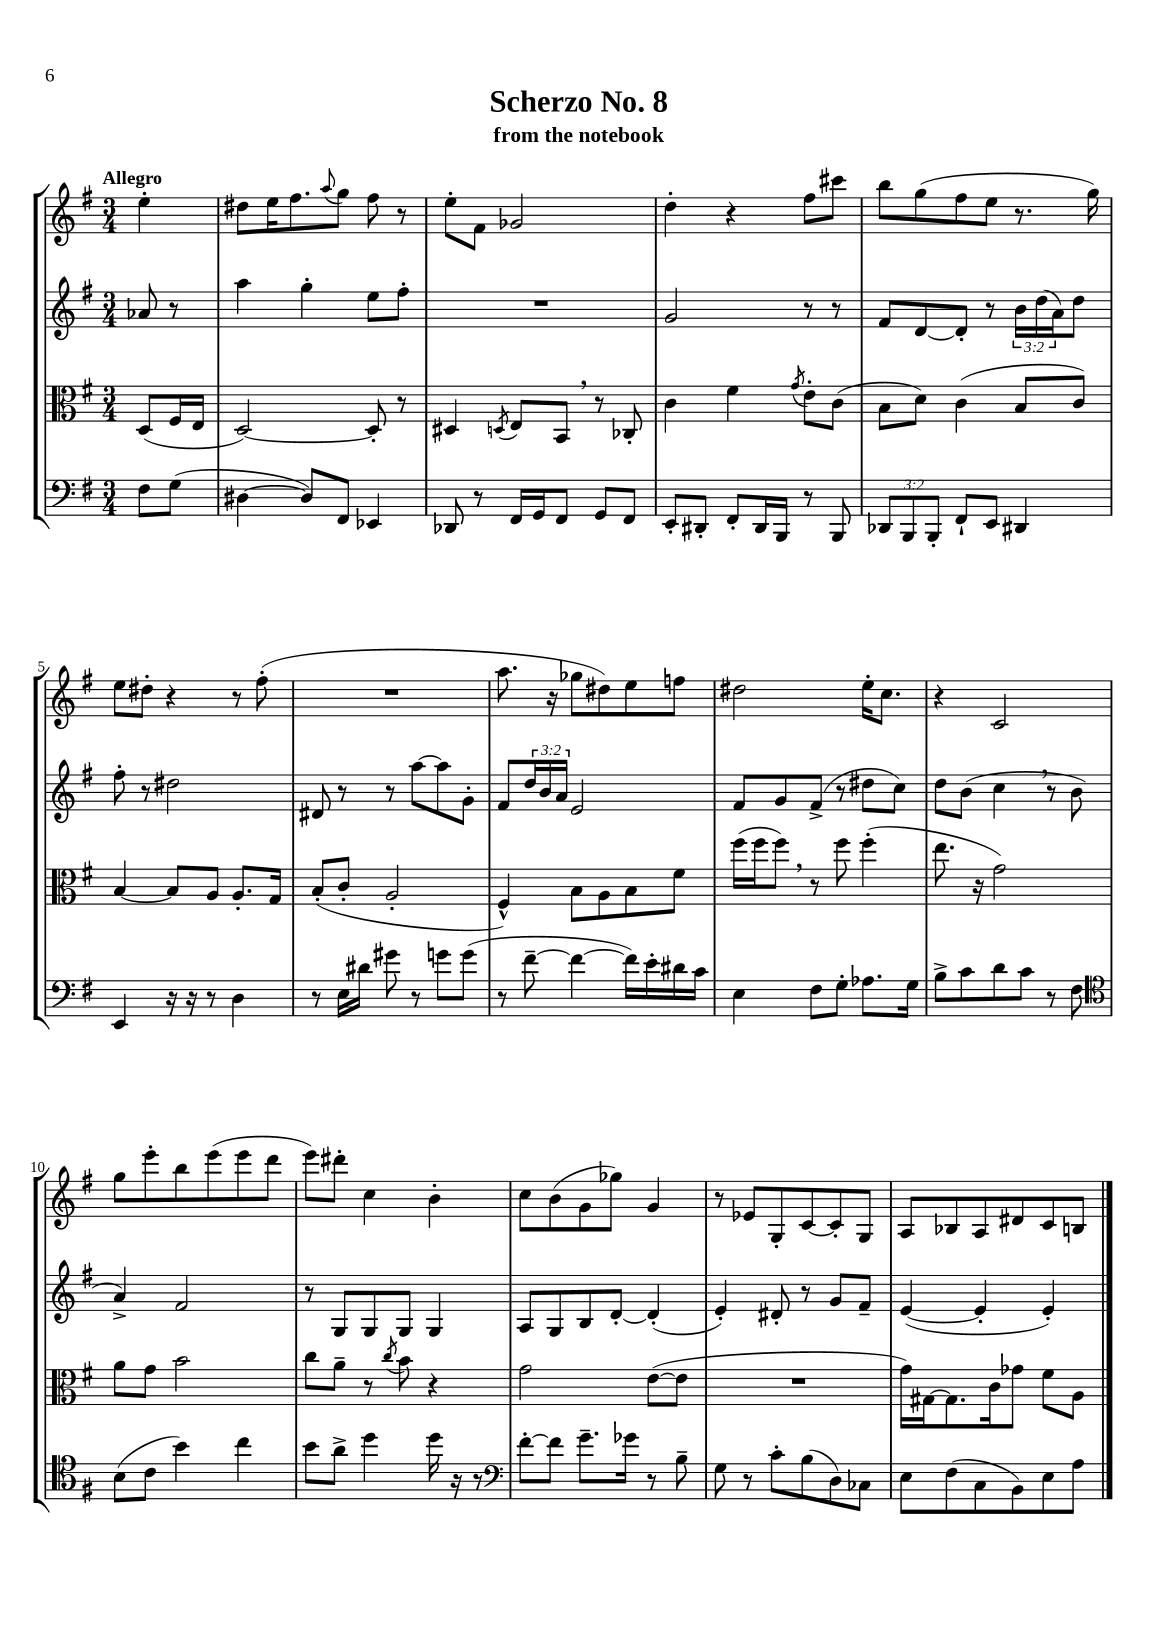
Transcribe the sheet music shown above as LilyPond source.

\header { title = "Scherzo No. 8" subtitle = "from the notebook" }
<<
\new StaffGroup <<
\new Staff = "s0" {
    \clef treble \key g \major \numericTimeSignature \time 3/4 \partial 4 \tempo "Allegro"
    e''4-. |
    dis''8 e''16 fis''8. \appoggiatura { a''8 } g''8 fis''8 r8 |
    e''8-. fis'8 ges'2 |
    d''4-. r4 fis''8 cis'''8 |
    b''8 g''8( fis''8 e''8 r8. g''16) |
    e''8 dis''8-. r4 r8 fis''8-.( |
    R2. |
    a''8. r16 ges''8 dis''8) e''8 f''8 |
    dis''2 e''16-. c''8. |
    r4 c'2 |
    g''8 e'''8-. b''8 e'''8( e'''8 d'''8 |
    e'''8) dis'''8-. c''4 b'4-. |
    c''8 b'8( g'8 ges''8) g'4 |
    r8 ees'8 g8-. c'8~ c'8-. g8 |
    a8 bes8 a8 dis'8 c'8 b8 \bar "|." |
}
\new Staff = "s1" {
    \clef treble \key g \major \numericTimeSignature \time 3/4 \override Staff.TupletNumber.text = #tuplet-number::calc-fraction-text \partial 4
    aes'8 r8 |
    a''4 g''4-. e''8 fis''8-. |
    R2. |
    g'2 r8 r8 |
    fis'8 d'8~ d'8-. r8 \tuplet 3/2 { b'16 d''16( a'16) } d''8 |
    fis''8-. r8 dis''2 |
    dis'8 r8 r8 a''8~ a''8 g'8-. |
    fis'8 \tuplet 3/2 { d''16 b'16 a'16 } e'2 |
    fis'8 g'8 fis'8->( r8 dis''8 c''8) |
    d''8 b'8( c''4 \breathe r8 b'8 |
    a'4->) fis'2 |
    r8 g8 g8 g8 g4 |
    a8 g8 b8 d'8~-. d'4-.( |
    e'4-.) dis'8-. r8 g'8 fis'8-- |
    e'4~( e'4-. e'4-.) \bar "|." |
}
\new Staff = "s2" {
    \clef alto \key g \major \numericTimeSignature \time 3/4 \partial 4
    d8( fis16 e16 |
    d2~) d8-. r8 |
    dis4 \acciaccatura { d8 } e8 b,8 \breathe r8 ces8-. |
    c'4 fis'4 \acciaccatura { g'8 } e'8-. c'8( |
    b8 d'8) c'4( b8 c'8) |
    b4~ b8 a8 a8.-. g16 |
    b8-.( c'8-. a2-. |
    fis4-^) b8 a8 b8 fis'8 |
    fis''16( fis''16 fis''8) \breathe r8 fis''8 fis''4-.( |
    e''8. r16 g'2) |
    a'8 g'8 b'2 |
    c''8 a'8-- r8 \acciaccatura { c''8 } b'8 r4 |
    g'2 e'8~( e'8 |
    R2. |
    g'16) gis16~ gis8. c'16 ges'8 fis'8 a8 \bar "|." |
}
\new Staff = "s3" {
    \clef bass \key g \major \numericTimeSignature \time 3/4 \override Staff.TupletNumber.text = #tuplet-number::calc-fraction-text \partial 4
    fis8 g8( |
    dis4~ dis8) fis,8 ees,4 |
    des,8 r8 fis,16 g,16 fis,8 g,8 fis,8 |
    e,8-. dis,8-. fis,8-. dis,16 b,,16 r8 b,,8 |
    \tuplet 3/2 { des,8 b,,8 b,,8-. } fis,8-! e,8 dis,4 |
    e,4 r16 r16 r8 d4 |
    r8 e16 dis'16 gis'8 r8 g'8 g'8( |
    r8 fis'8~-- fis'4~ fis'16) e'16-. dis'16 c'16 |
    e4 fis8 g8-. aes8. g16 |
    b8-> c'8 d'8 c'8 r8 fis8 |
    \clef tenor b8( c'8 b'4) c''4 |
    b'8 a'8-> d''4 d''16 r16 r8 |
    \clef bass fis'8~-. fis'8 g'8.-- ges'16 r8 b8-- |
    g8 r8 c'8-. b8( d8) ces8 |
    e8 fis8( c8 b,8) e8 a8 \bar "|." |
}
>>
>>
